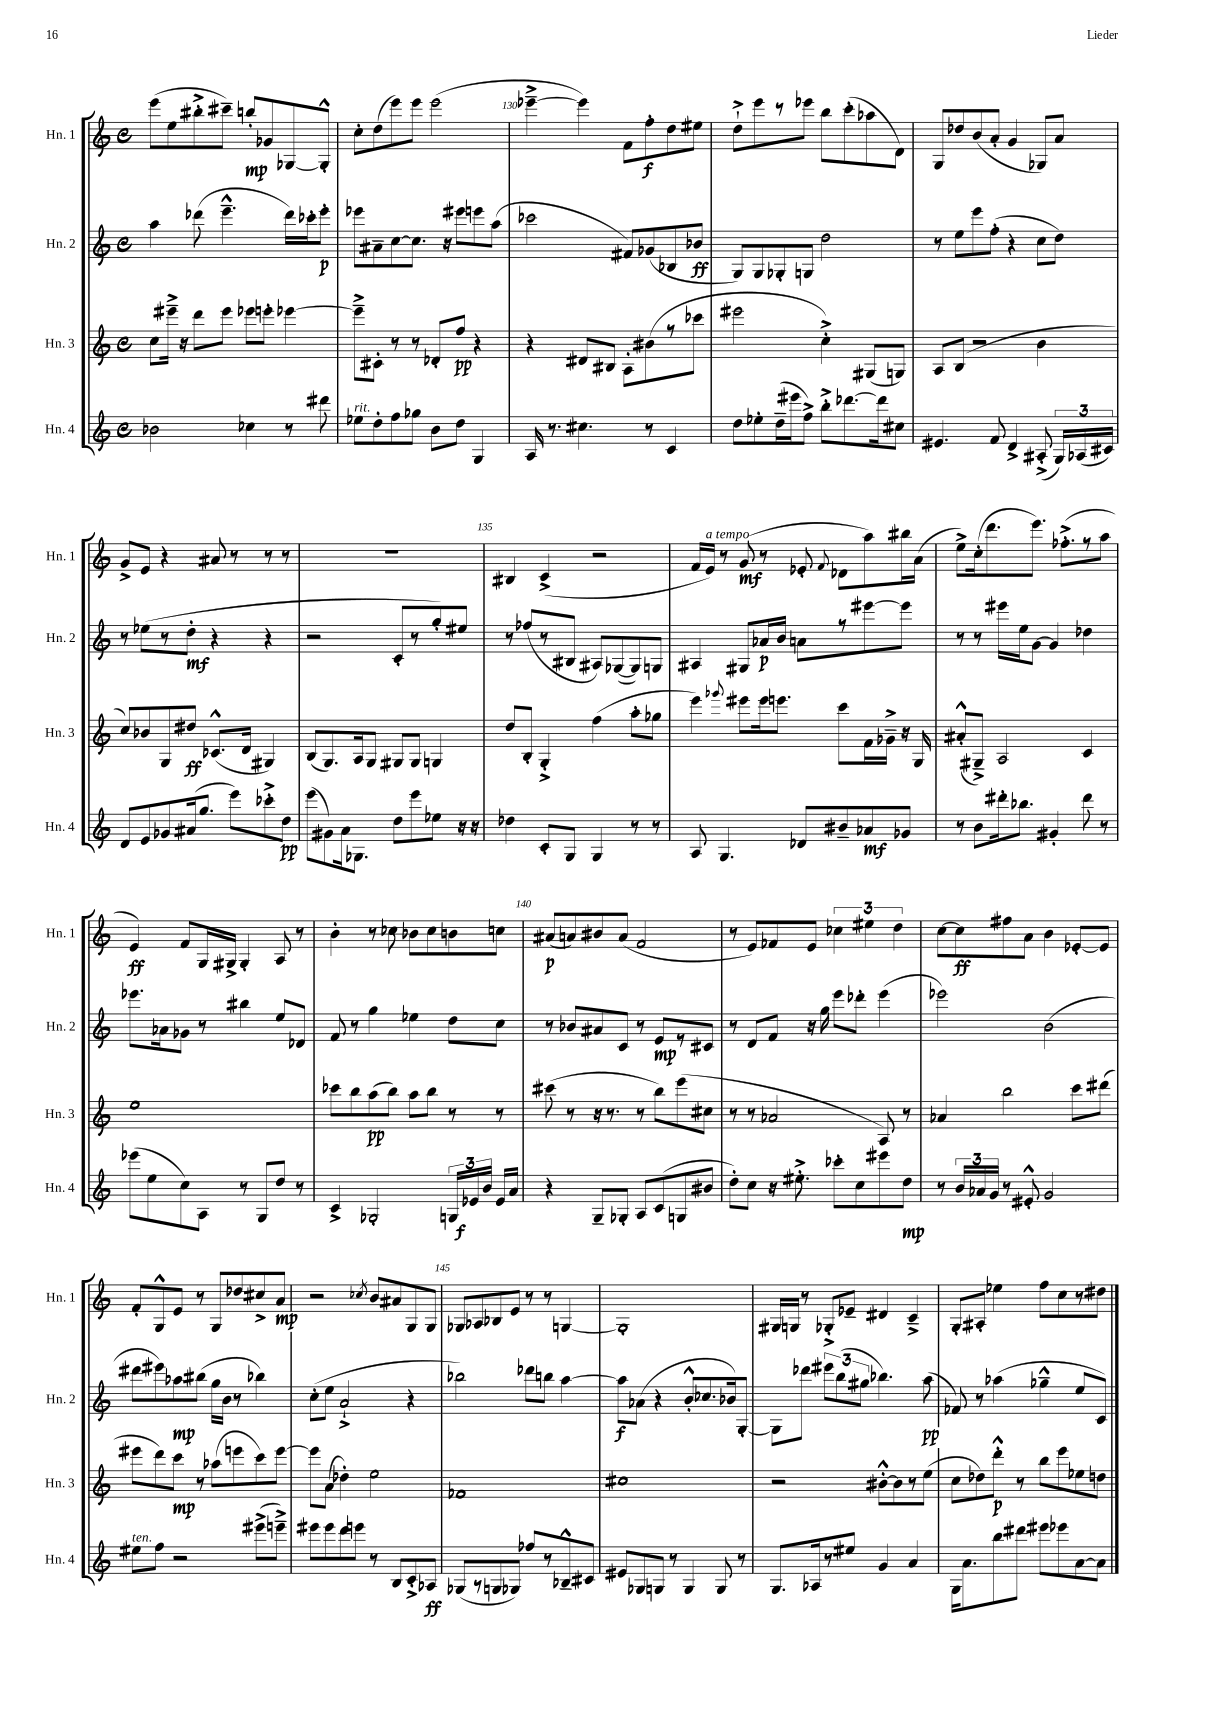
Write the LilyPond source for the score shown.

<<
\new StaffGroup <<
\new Staff = "s0" \with { instrumentName = "Hn. 1" shortInstrumentName = "Hn. 1" } {
    \clef treble \key c \major \defaultTimeSignature \time 4/4
    \autoBeamOff e'''8[( e''8 bis''8-.-> cis'''8]--) b''8[-.\mp ges'8 ges8~ ges8]-.-^ |
    c''8[-. d''8( e'''8) e'''8] e'''2( |
    ees'''4~---> ees'''4) f'8[ f''8-.\f d''8 eis''8] |
    d''8[-!-> e'''8 r8 ees'''8] b''8[ c'''8-.( aes''8 d'8]) |
    g8[ des''8 b'8( a'8]-. g'4 ges8[) a'8] |
    g'8[-> e'8] r4 ais'8 r8 r8 r8 |
    R1 |
    bis4 c'4->( r2 |
    f'16[ e'16]^\markup { \italic "a tempo" }) r8 g'8\mf( r8 ees'8-. \appoggiatura { f'8 } des'8[ a''8) bis''16 a'16]( |
    e''8[->) c''16-.( d'''8. e'''8.]) fes''8.[-.->( r8 a''8] |
    e'4\ff) f'8[ g16 gis16]-> gis4-. a8 r8 |
    b'4-. r8 ces''8 bes'8[ ces''8 b'8 c''8] |
    ais'8[\p( a'8) bis'8 a'8]( f'2 |
    r8 e'8[) fes'8 e'8] \tuplet 3/2 { ces''4 eis''4 d''4 } |
    c''8[~ c''8\ff fis''8 a'8] b'4 ees'8[~-. ees'8] |
    f'8[-. g8-^ e'8] r8 g8[ des''8 cis''8-> a'8]\mp |
    r2 \acciaccatura { ces''8 } b'8[ ais'8 g8 g8] |
    ges8[ aes8 bes8 e'8] r8 r8 g4~ |
    g1-. |
    gis16[ g16] r8 ges8[-.-> ees'8]-- dis'4 c'4---> |
    g8[-. ais8]-. ees''4 f''8[ c''8 r8 dis''8] \bar "|." |
}
\new Staff = "s1" \with { instrumentName = "Hn. 2" shortInstrumentName = "Hn. 2" } {
    \clef treble \key c \major \defaultTimeSignature \time 4/4
    \autoBeamOff a''4 des'''8( e'''4.---^ des'''16[) ces'''16-. e'''8]-.\p |
    ees'''8[ ais'8-- c''8~ c''8.] r16 eis'''8[ e'''8 a''8]( |
    ces'''2 fis'8[) ges'8( bes8 bes'8]\ff |
    g8[) g8 ges8-. g8] d''2 |
    r8 e''8[ e'''8 f''8]-.( r4 c''8[ d''8]) |
    r8 ees''8[( r8 d''8]-.\mf r4 r4 |
    r2 c'8[-. r8 g''8-.) eis''8] |
    r8 fes''8[( r8 bis8] ais8[) ges8~( ges8) g8] |
    ais4 gis8[ aes'16\p b'16] a'8[ r8 eis'''8~ eis'''8] |
    r8 r8 eis'''16[ e''16 g'8]~ g'4 des''4 |
    ees'''8.[ aes'16 ges'8] r8 bis''4 e''8[ des'8] |
    f'8 r8 g''4 ees''4 d''8[ c''8] |
    r8 bes'8[ ais'8 c'8] r8 e'8[\mp r8 cis'8] |
    r8 d'8[ f'8] r16 g''16 e'''8[ des'''8]-. e'''4( |
    ees'''2) b'2( |
    dis'''8[ eis'''8) aes''8\mp bis''8]( g''16[ b'16] r8 bes''4) |
    c''8[-.( e''8] a'2-!-> r4 |
    bes''2) des'''8[ b''8] a''4~ |
    a''8[\f aes'8]( r4 b'8[-.-^ ces''8. bes'16) g8]~-. |
    g8[ des'''8] \tuplet 3/2 { eis'''8[ b''8( gis''8] } bes''4.) a''8\pp( |
    fes'8) r8 aes''4( ges''4---^ e''8[ c'8]) \bar "|." |
}
\new Staff = "s2" \with { instrumentName = "Hn. 3" shortInstrumentName = "Hn. 3" } {
    \clef treble \key c \major \defaultTimeSignature \time 4/4
    \autoBeamOff c''8[ eis'''16]---> r16 d'''8[ eis'''8] ees'''8[ e'''8]-. ees'''4~ |
    ees'''8[---> cis'8]-. r8 r8 des'8[-. f''8]\pp r4 |
    r4 dis'8[ bis8] a8[-. bis'8( r8 ces'''8] |
    eis'''2 c''4-.->) gis8[( g8]) |
    a8[ b8]( r2 b'4 |
    c''8[) bes'8 g8 dis''8]\ff ces'8.[-^( d'16] gis4) |
    b8[( g8.) a16 g8] gis8[ gis8] g4 |
    d''8[ b8]-. g4-.-> f''4( a''8[-. ges''8] |
    e'''4) \appoggiatura { ges'''8 } eis'''8[ eis'''16 e'''8.] c'''8[ f'16 ges'16]---> r16 g16 |
    ais'8[-.-^( gis8]--->) a2 c'4 |
    e''1 |
    ces'''8[ b''8 a''8\pp( b''8]) a''8[ b''8] r8 r8 |
    cis'''8( r8 r16 r8. r8 b''8[) e'''8( cis''8] |
    r8 r8 aes'2 a8) r8 |
    aes'4 b''2 c'''8[ dis'''8]( |
    eis'''8[ d'''8) c'''8]\mp r8 aes''8[( e'''8 c'''8) e'''8]~ |
    e'''8[ a'8]( des''4-.) e''2 |
    fes'1 |
    cis''1 |
    r2 bis'8[~-.-^ bis'8 r8 e''8]( |
    c''8[ des''8) d'''8]-.-^\p r8 b''8[ e'''8 ees''8 d''8] \bar "|." |
}
\new Staff = "s3" \with { instrumentName = "Hn. 4" shortInstrumentName = "Hn. 4" } {
    \clef treble \key c \major \defaultTimeSignature \time 4/4
    \autoBeamOff bes'2 ces''4 r8 dis'''8 |
    ees''8[^\markup { \italic "rit." } d''8-. f''8 ges''8] b'8[ d''8] g4 |
    a16 r8. cis''4. r8 c'4 |
    d''8[ ees''8-. d''16--( eis'''16 f''8]->) b''8[-.-> des'''8.~ des'''16 cis''8] |
    eis'4. f'8 d'4-> ais8-.->( \tuplet 3/2 { g16[) aes16( cis'16]) } |
    d'8[ e'8 ges'8 ais'16( g''8.] e'''8[) ces'''8-.-> d''8]\pp |
    e'''8[( gis'8) a'16 ges8.] d''8[ e'''8 ees''8] r16 r16 |
    des''4 c'8[-. g8] g4 r8 r8 |
    a8 g4. des'8[ bis'8-- aes'8\mf ges'8] |
    r8 b'8[ dis'''16-. bes''8.] gis'4-. dis'''8 r8 |
    ees'''8[( e''8 c''8) a8] r8 g8[ d''8] r8 |
    c'4-> ges2-. \tuplet 3/2 { g16[ ees'16\f b'16] } ees'16[ a'16] |
    r4 g8[-- ges8]-. a8[ c'8( g8 bis'8] |
    d''8[-.) c''8] r16 eis''8.-.-> ces'''8[-. c''8 eis'''8 d''8]\mp |
    r8 \tuplet 3/2 { b'16[ aes'16 g'16] } r8 eis'8-.-^ g'2 |
    eis''8[^\markup { \italic "ten." } f''8] r2 eis'''8[->( e'''8]--->) |
    eis'''8[ eis'''8 d'''8 e'''8] r8 b8[ c'8-.-> aes8]\ff |
    ges8[( r8 g8 ges8]) fes''8[ r8 bes8---^ cis'8] |
    eis'8[ ges8 g8] r8 g4 g8 r8 |
    g8.[ aes16 r8 eis''8] g'4 a'4 |
    g16[ a'8. b''8 dis'''8] eis'''8[ ees'''8 a'8~ a'8] \bar "|." |
}
>>
>>
\layout { \context { \Score currentBarNumber = #128 \override BarNumber.break-visibility = ##(#f #t #t) barNumberVisibility = #(every-nth-bar-number-visible 5) } }
